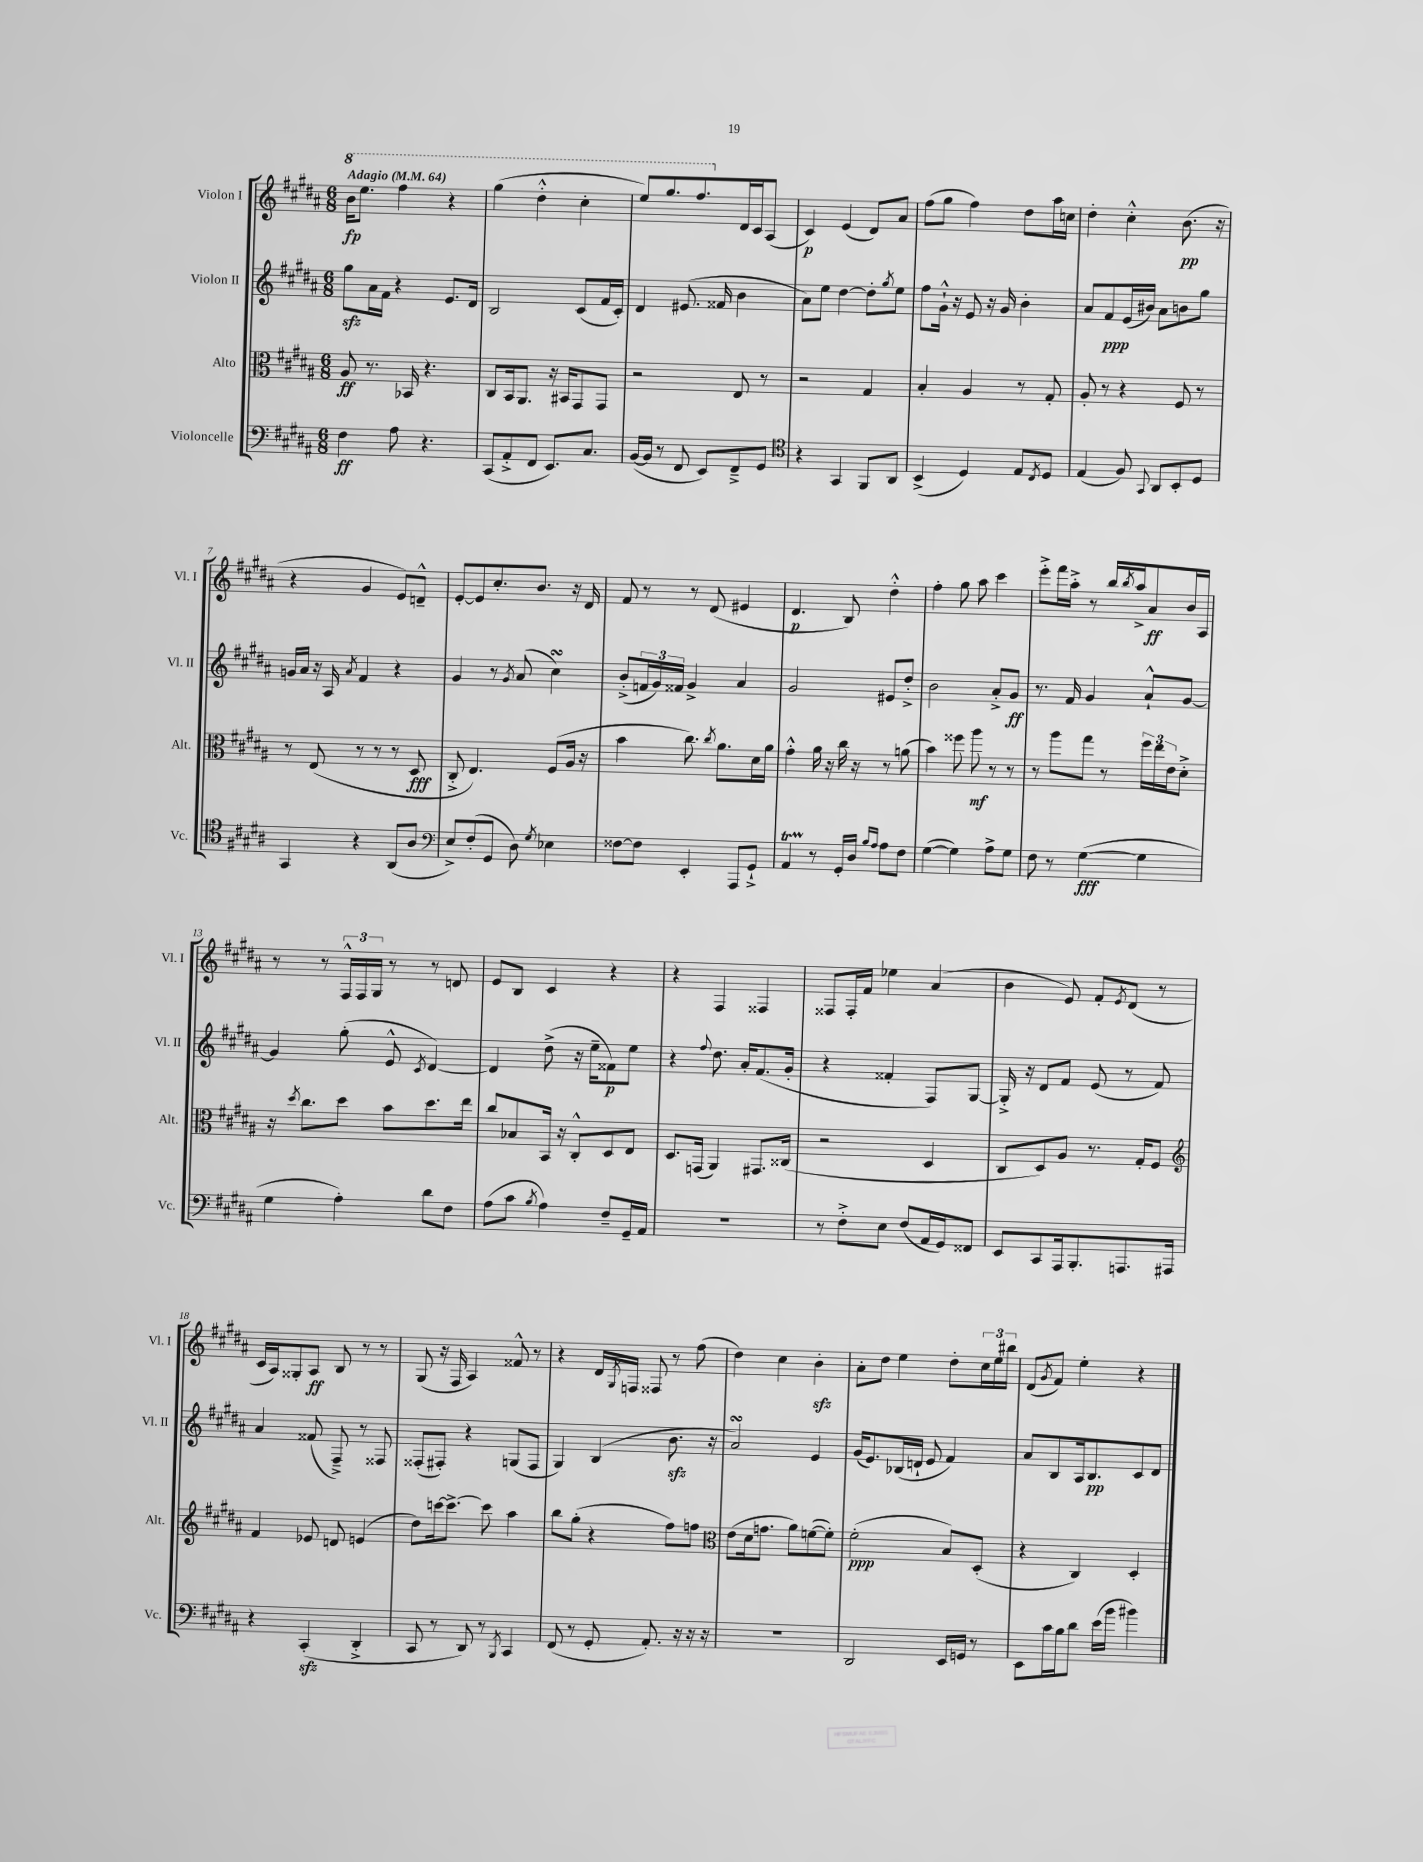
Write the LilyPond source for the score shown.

<<
\new StaffGroup <<
\new Staff = "s0" \with { instrumentName = "Violon I" shortInstrumentName = "Vl. I" } {
    \clef treble \key b \major \numericTimeSignature \time 6/8 \tempo "Adagio" 4 = 64
    \ottava #1 b''16\fp e'''8. fis'''4 r4 |
    gis'''4( dis'''4-.-^ cis'''4-. |
    e'''8) gis'''8. fis'''8. \ottava #0 dis'16 cis'16 ais8( |
    cis'4\p) e'4( dis'8) ais'8 |
    fis''8( gis''8 fis''4) dis''8 ais''16 c''16 |
    dis''4-. cis''4-.-^ b'8.\pp( r16 |
    r4 gis'4 e'8) d'8---^ |
    e'8~-. e'8 cis''8.-. b'8. r16 dis'16 |
    fis'8 r8 r8 dis'8( eis'4 |
    dis'4.\p b8) dis''4-.-^ |
    fis''4-. gis''8 ais''8 cis'''4 |
    e'''8-.-> fis'''16 ais''16-.-> r8 b''16 \acciaccatura { b''8 } ais''16-> ais'8\ff b'16 ais16 |
    r8 r8 \tuplet 3/2 { fis16-^ fis16 gis16 } r8 r8 d'8 |
    e'8 b8 cis'4 r4 |
    r4 fis4 fisis4 |
    fisis8 fisis16-. fis'16 ees''4 ais'4( |
    b'4 e'8) fis'8-. \acciaccatura { e'8 } dis'8( r8 |
    cis'16 ais16) gisis8-. ais8\ff b8 r8 r8 |
    gis8( r16 fis16 ais4) fisis'8-^ r8 |
    r4 dis'16 \acciaccatura { gis8 } f16 fisis8 r8 fis''8( |
    dis''4) cis''4 b'4-.\sfz |
    ais'8-. dis''8 e''4 dis''8-. \tuplet 3/2 { cis''16 e''16 bis''16 } |
    dis'8( \acciaccatura { gis'8 } fis'8) e''4-. r4 \bar "|." |
}
\new Staff = "s1" \with { instrumentName = "Violon II" shortInstrumentName = "Vl. II" } {
    \clef treble \key b \major \numericTimeSignature \time 6/8
    gis''8\sfz ais'16 fis'16 r4 e'8. dis'16 |
    b2 cis'8( fis'16 cis'16-.) |
    dis'4 eis'8.( fisis'16 b'4 |
    ais'8) e''8 dis''4~ dis''8-. \acciaccatura { gis''8 } e''8 |
    fis''8 gis'16-!-^ r16 e'8 r16 gis'16 b'4-. |
    ais'8 fis'8\ppp e'16( bis'16) ais'8 b'8 gis''8 |
    g'16 ais'16 r16 ais16 \acciaccatura { ais'8 } fis'4 r4 |
    gis'4 r8 \acciaccatura { gis'8 } ais'8( cis''4\turn) |
    b'8-.->( \tuplet 3/2 { f'16 gis'16) fisis'16 } gis'4-> ais'4 |
    gis'2 eis'8 dis''8-.-> |
    b'2 ais'8-.-> gis'8\ff |
    r8. fis'16 gis'4 ais'8-!-^ gis'8~ |
    gis'4 gis''8-.( e'8-^ \acciaccatura { cis'8 } dis'4~) |
    dis'4 dis''8->( r16 e''16-- fisis'8\p) e''8 |
    r4 \appoggiatura { fis''8 } dis''8. ais'16-. fis'8.( gis'16-. |
    r4 fisis'4-. fis8) gis8~ |
    gis16-.-> r16 dis'8 fis'8 e'8( r8 fis'8) |
    ais'4 fisis'8( fis8--->) r8 fisis8 |
    fisis8-.( fis8-.) r4 g8( fis8 |
    gis4) b4( b'8.\sfz r16 |
    ais'2\turn) e'4 |
    gis'16( e'8.) bes16( d'16-! e'8 fis'4) |
    ais'8 b8 ais16 b8.\pp cis'8 dis'8 \bar "|." |
}
\new Staff = "s2" \with { instrumentName = "Alto" shortInstrumentName = "Alt." } {
    \clef alto \key b \major \numericTimeSignature \time 6/8
    ais8\ff r8. bes,16 r4. |
    cis8 b,16 ais,8. r16 bis,16 gis,8 gis,8 |
    r2 e8 r8 |
    r2 gis4 |
    b4-. ais4 r8 gis8-. |
    ais8-. r8 r4 fis8 r8 |
    r8 e8( r8 r8 r8 dis8\fff |
    cis8-.-> e4.) fis8( ais16 r16 |
    b'4 cis''8.) \acciaccatura { cis''8 } ais'8. dis'16 ais'16 |
    gis'4-.-^ ais'16 r16 cis''16 r16 r8 a'8( |
    b'4) fisis''8 ais''8\mf r8 r8 |
    r8 ais''8 gis''8 r8 \tuplet 3/2 { fis''16 e''16 e'16 } dis'8-.-> |
    r16 \acciaccatura { dis''8 } cis''8. dis''8 b'8 dis''8. e''16 |
    cis''8 bes8 b,16 r16 cis8-.-^ dis8 e8 |
    dis8. g,16( ais,4) gis,8. cisis16( |
    r2 dis4 |
    cis8 dis8) ais8 r8. gis16-. fis8 |
    \clef treble fis'4 ees'8 d'8 e'4( |
    dis''8) c'''16~ c'''8.~-> c'''8 ais''4 |
    b''8 gis''8-.( r4 fis''8) f''8 |
    \clef alto e'8( dis'16 g'8. ais'8) f'8~( f'8-.) |
    fis'2-.\ppp( b8) dis8-.( |
    r4 cis4) dis4-. \bar "|." |
}
\new Staff = "s3" \with { instrumentName = "Violoncelle" shortInstrumentName = "Vc." } {
    \clef bass \key b \major \numericTimeSignature \time 6/8
    fis4\ff ais8 r4. |
    cis,8( ais,8-.-> fis,8 e,8.) cis8. |
    b,16~( b,16 r8 fis,8 e,8) fis,8---> gis,8 |
    \clef tenor r4 gis,4 fis,8 ais,8 |
    b,4->( dis4) e8 \acciaccatura { cis8 } dis8 |
    e4( fis8) \appoggiatura { gis,8 } ais,8 b,8-. dis8 |
    gis,4 r4 ais,8( ais8 |
    \clef bass e8->) fis8-.( gis,8 dis8) \acciaccatura { gis8 } ees4 |
    fisis8~ fisis8 e,4-. ais,,8 gis,8-!-> |
    ais,4\startTrillSpan r8\stopTrillSpan gis,16-. dis16 \grace { b16 ais16 } ais8 fis8 |
    gis4~( gis4) ais8-> gis8 |
    fis8 r8 gis4~\fff( gis4 |
    gis4 ais4-.) dis'8 fis8 |
    ais8( cis'8 \acciaccatura { b8 } ais4) fis8-- gis,16-- ais,16 |
    R2. |
    r8 fis8-.-> e8 fis8( ais,16 gis,16) fisis,8 |
    e,8 cis,8 ais,,16 b,,8.-. a,,8. ais,,16 |
    r4 cis,4-.\sfz( dis,4-.-> |
    cis,8 r8 dis,8) r8 \acciaccatura { b,,8 } cis,4 |
    fis,8( r8 gis,8-. ais,8.-.) r16 r16 r16 |
    R2. |
    dis,2 e,16 g,16 r8 |
    e,8 cis'16 b16 dis'8 e'16( b'16 bis'4) \bar "|." |
}
>>
>>
